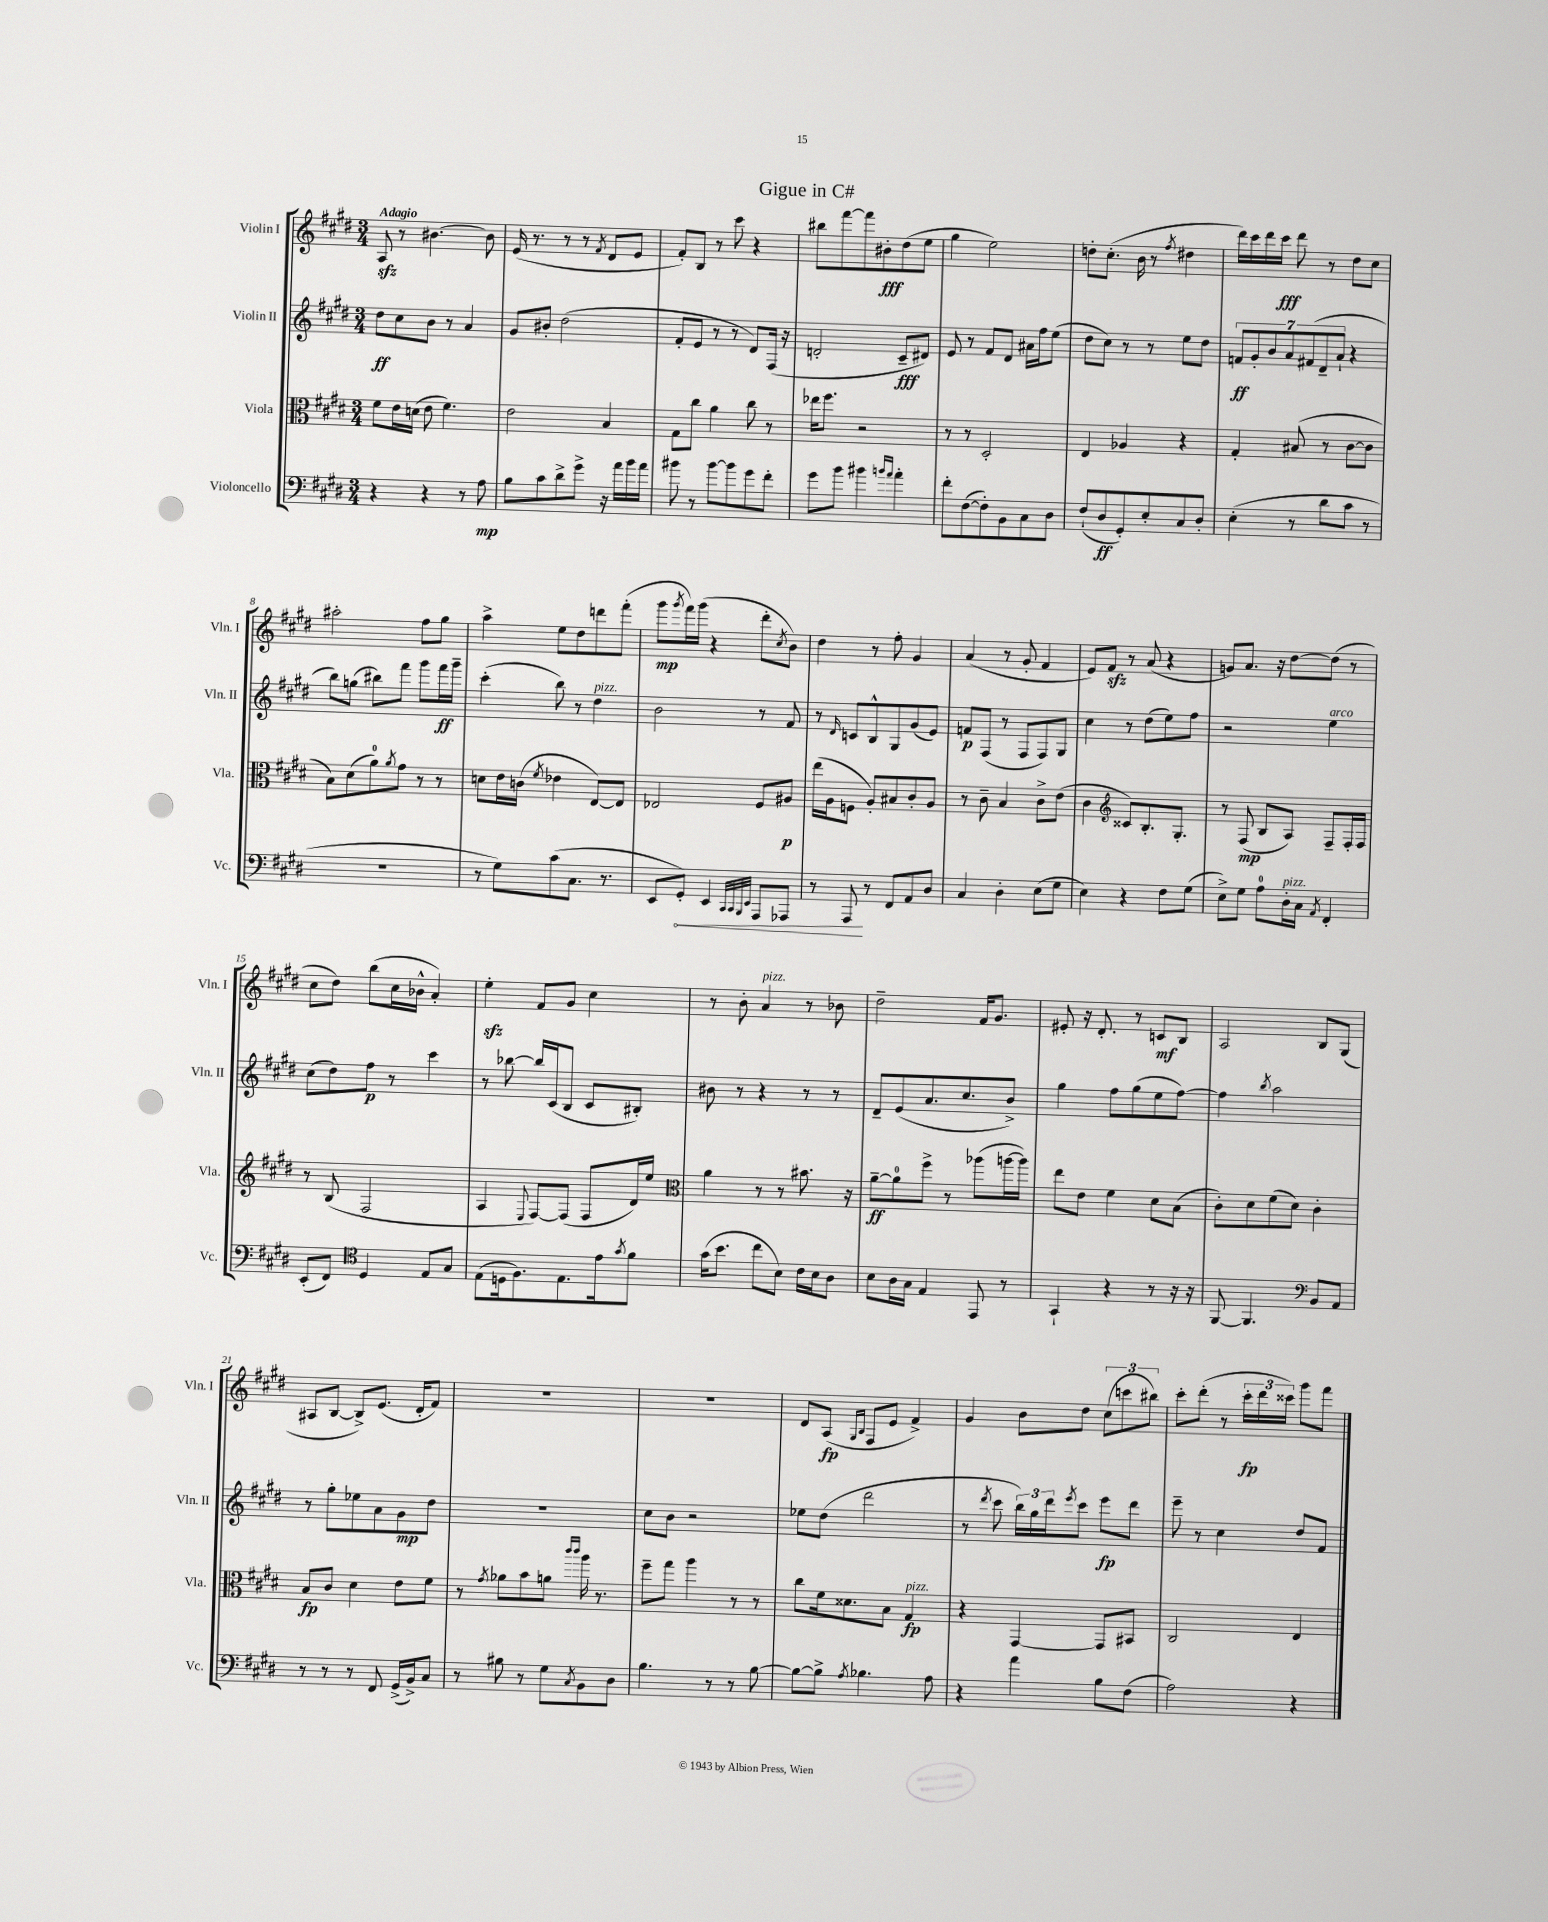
\header { title = "Gigue in C#" }
<<
\new StaffGroup <<
\new Staff = "s0" \with { instrumentName = "Violin I" shortInstrumentName = "Vln. I" } {
    \clef treble \key e \major \numericTimeSignature \time 3/4 \tempo "Adagio"
    a8\sfz r8 bis'4.~ bis'8 |
    e'16( r8. r8 r8 \acciaccatura { fis'8 } dis'8 e'8 |
    fis'8-.) b8 r8 cis'''8 r4 |
    bis''8 fis'''8~ fis'''8 bis'8-.\fff dis''8( e''8 |
    gis''4 e''2) |
    d''8-. cis''8.-.( b'16 r8 \acciaccatura { fis''8 } dis''4 |
    dis'''16) cis'''16 dis'''16 cis'''16\fff dis'''8 r8 dis''8 cis''8 |
    ais''2-. fis''8 gis''8 |
    a''4-> e''8 dis''8 d'''8 fis'''8-.( |
    gis'''8\mp \acciaccatura { gis'''8 } fis'''16) gis'''16( r4 dis'''8-. \acciaccatura { cis''8 } b'8) |
    dis''4 r8 fis''8-. gis'4 |
    a'4( r8 gis'8-. fis'4 |
    e'8) fis'8\sfz r8 a'8( r4 |
    g'8) a'8. r16 dis''8~ dis''8( r8 |
    cis''8 dis''8) b''8( cis''16 bes'16-^ a'4-.) |
    e''4-.\sfz fis'8 gis'8 cis''4 |
    r8 b'8-. a'4^\markup { \italic "pizz." } r8 bes'8 |
    dis''2-- fis'16 gis'8. |
    eis'8-. r16 dis'8.-. r8 c'8\mf b8 |
    a2 b8 gis8( |
    ais8 b8~ b8->) e'8.( dis'16-. fis'8) |
    R2. |
    R2. |
    dis'8 a8\fp( \grace { gis16 b16 } fis8 e'8 fis'4->) |
    gis'4 b'8 dis''8 \tuplet 3/2 { cis''8( c'''8 bis''8) } |
    cis'''8-. dis'''8-.( r8 \tuplet 3/2 { cis'''16-.\fp dis'''16 cisis'''16) } gis'''8 fis'''8 \bar "|." |
}
\new Staff = "s1" \with { instrumentName = "Violin II" shortInstrumentName = "Vln. II" } {
    \clef treble \key e \major \numericTimeSignature \time 3/4
    dis''8\ff cis''8 b'8 r8 a'4 |
    gis'8 bis'8-. dis''2( |
    fis'8-. e'8 r8 r8 dis'8) fis16( r16 |
    d'2-. cis'8--\fff dis'8) |
    e'8 r8 fis'8 dis'8 ais'16 fis''16 e''8( |
    dis''8 cis''8) r8 r8 e''8 dis''8 |
    \tuplet 7/4 { f'8\ff gis'8-. b'8 a'8 fis'8( dis'8-- a'8-! } r4 |
    b''8) g''8( bis''8) fis'''8 gis'''8 fis'''16\ff gis'''16-- |
    cis'''4-.( b''8) r8 dis''4^\markup { \italic "pizz." } |
    b'2 r8 fis'8 |
    r8 \grace { dis'16 } c'8 b8-^ gis8 gis'8( e'8) |
    f'8\p fis8( r8 fis8 fis8) gis8 |
    cis''4 r8 dis''8( e''8) fis''8 |
    r2 e''4^\markup { \italic "arco" } |
    cis''8( dis''8) fis''8\p r8 cis'''4 |
    r8 bes''8~ bes''16 cis'16( b8 cis'8 bis8-.) |
    bis'8 r8 r4 r8 r8 |
    dis'8-- e'8( a'8. cis''8. b'8->) |
    gis''4 fis''8 gis''8( e''8 fis''8~) |
    fis''4 \acciaccatura { b''8 } a''2 |
    r8 gis''8-. ees''8 a'8 gis'8\mp dis''8 |
    R2. |
    cis''8 b'8 r2 |
    ees''8 dis''8( dis'''2 |
    r8 \acciaccatura { dis'''8 } cis'''8 \tuplet 3/2 { b''16) gis''16 dis'''16 } \acciaccatura { e'''8 } cis'''8 e'''8\fp dis'''8 |
    e'''8-- r8 cis''4 dis''8 fis'8 \bar "|." |
}
\new Staff = "s2" \with { instrumentName = "Viola" shortInstrumentName = "Vla." } {
    \clef alto \key e \major \numericTimeSignature \time 3/4
    fis'8 e'16 d'16( e'8 fis'4.) |
    e'2 b4 |
    gis8 cis''8 a'4 cis''8 r8 |
    ees''16 fis''8. r2 |
    r8 r8 dis2-. |
    e4 aes4 r4 |
    gis4-. bis8( r8 cis'8~ cis'8 |
    b8) dis'8( a'8-0) \acciaccatura { a'8 } gis'8 r8 r8 |
    d'8 e'16 c'16( \acciaccatura { fis'8 } ees'4 e8~) e8 |
    ees2 fis8 ais8\p |
    e''16( a16 f8 a8-.) bis8 cis'8-. a8 |
    r8 cis'8-- b4 cis'8-> e'8( |
    cis'4 \clef treble cisis'8) b8.-. gis8.-. |
    r8 fis8\mp( b8 a8) fis8-- fis16-. fis16 |
    r8 b8( fis2 |
    a4 \appoggiatura { e8 } fis8~) fis8( fis8 dis'16) e''16 |
    \clef alto a'4 r8 r8 bis'8. r16 |
    a'8~--\ff a'8-0 fis''8-> r8 aes''8( a''16~ a''16) |
    e''8 e'8 fis'4 dis'8 b8( |
    cis'8-.) dis'8 fis'8( dis'8) cis'4-. |
    b8\fp cis'8 dis'4 e'8 fis'8 |
    r8 \acciaccatura { gis'8 } aes'8 b'8 a'8 \grace { cis'''16 cis'''16 } a''16 r8. |
    fis''8-- gis''8 a''4 r8 r8 |
    cis''8 fis'16 disis'8. b8 gis4\fp^\markup { \italic "pizz." } |
    r4 gis,4~ gis,8 bis,8 |
    cis2 e4 \bar "|." |
}
\new Staff = "s3" \with { instrumentName = "Violoncello" shortInstrumentName = "Vc." } {
    \clef bass \key e \major \numericTimeSignature \time 3/4
    r4 r4 r8 a8\mp |
    b8 cis'8 dis'8-> gis'8-> r16 a'16 b'16 a'16 |
    bis'8 r8 bis'8~ bis'8 gis'8 fis'8-. |
    gis'8 b'8 bis'4 \grace { b'16 a'16 } a'4-. |
    fis'8-. fis8~( fis8-.) b,8 cis8 dis8 |
    fis8-!( dis8\ff gis,8-.) e8-. cis8 dis8-. |
    e4-.( r8 dis'8 cis'8 r8 |
    R2. |
    r8 gis8) cis'8( cis8. r8. |
    e,8 \once \override Hairpin.circled-tip = ##t gis,8-.\<) e,4 \grace { cis,32 cis,32 b,,32 e,32 } a,,8 aes,,8 |
    r8 a,,8\! r8 fis,8 a,8 dis8 |
    cis4 dis4-. e8( gis8 |
    e4) r4 fis8 gis8( |
    e8->) gis8 a8-0 dis16-.^\markup { \italic "pizz." } cis16 \acciaccatura { a,8 } fis,4-. |
    e,8-.( fis,8) \clef tenor dis4 e8 gis8 |
    e8( d16 fis8.) e8. e'16 \acciaccatura { gis'8 } fis'8 |
    gis'16( b'8. cis''8 b8) cis'16 b16 a8 |
    b8 a16 gis16 e4 e,8 r8 |
    gis,4-! r4 r8 r16 r16 |
    fis,8~ fis,4. \clef bass b,8 a,8 |
    r8 r8 r8 fis,8 gis,16->( b,16->) cis8 |
    r8 bis8 r8 gis8 \acciaccatura { cis8 } b,8 dis8 |
    b4. r8 r8 b8~ |
    b8~ b8-> \acciaccatura { a8 } bes4. a8 |
    r4 a'4 b8 fis8( |
    a2) r4 \bar "|." |
}
>>
>>
